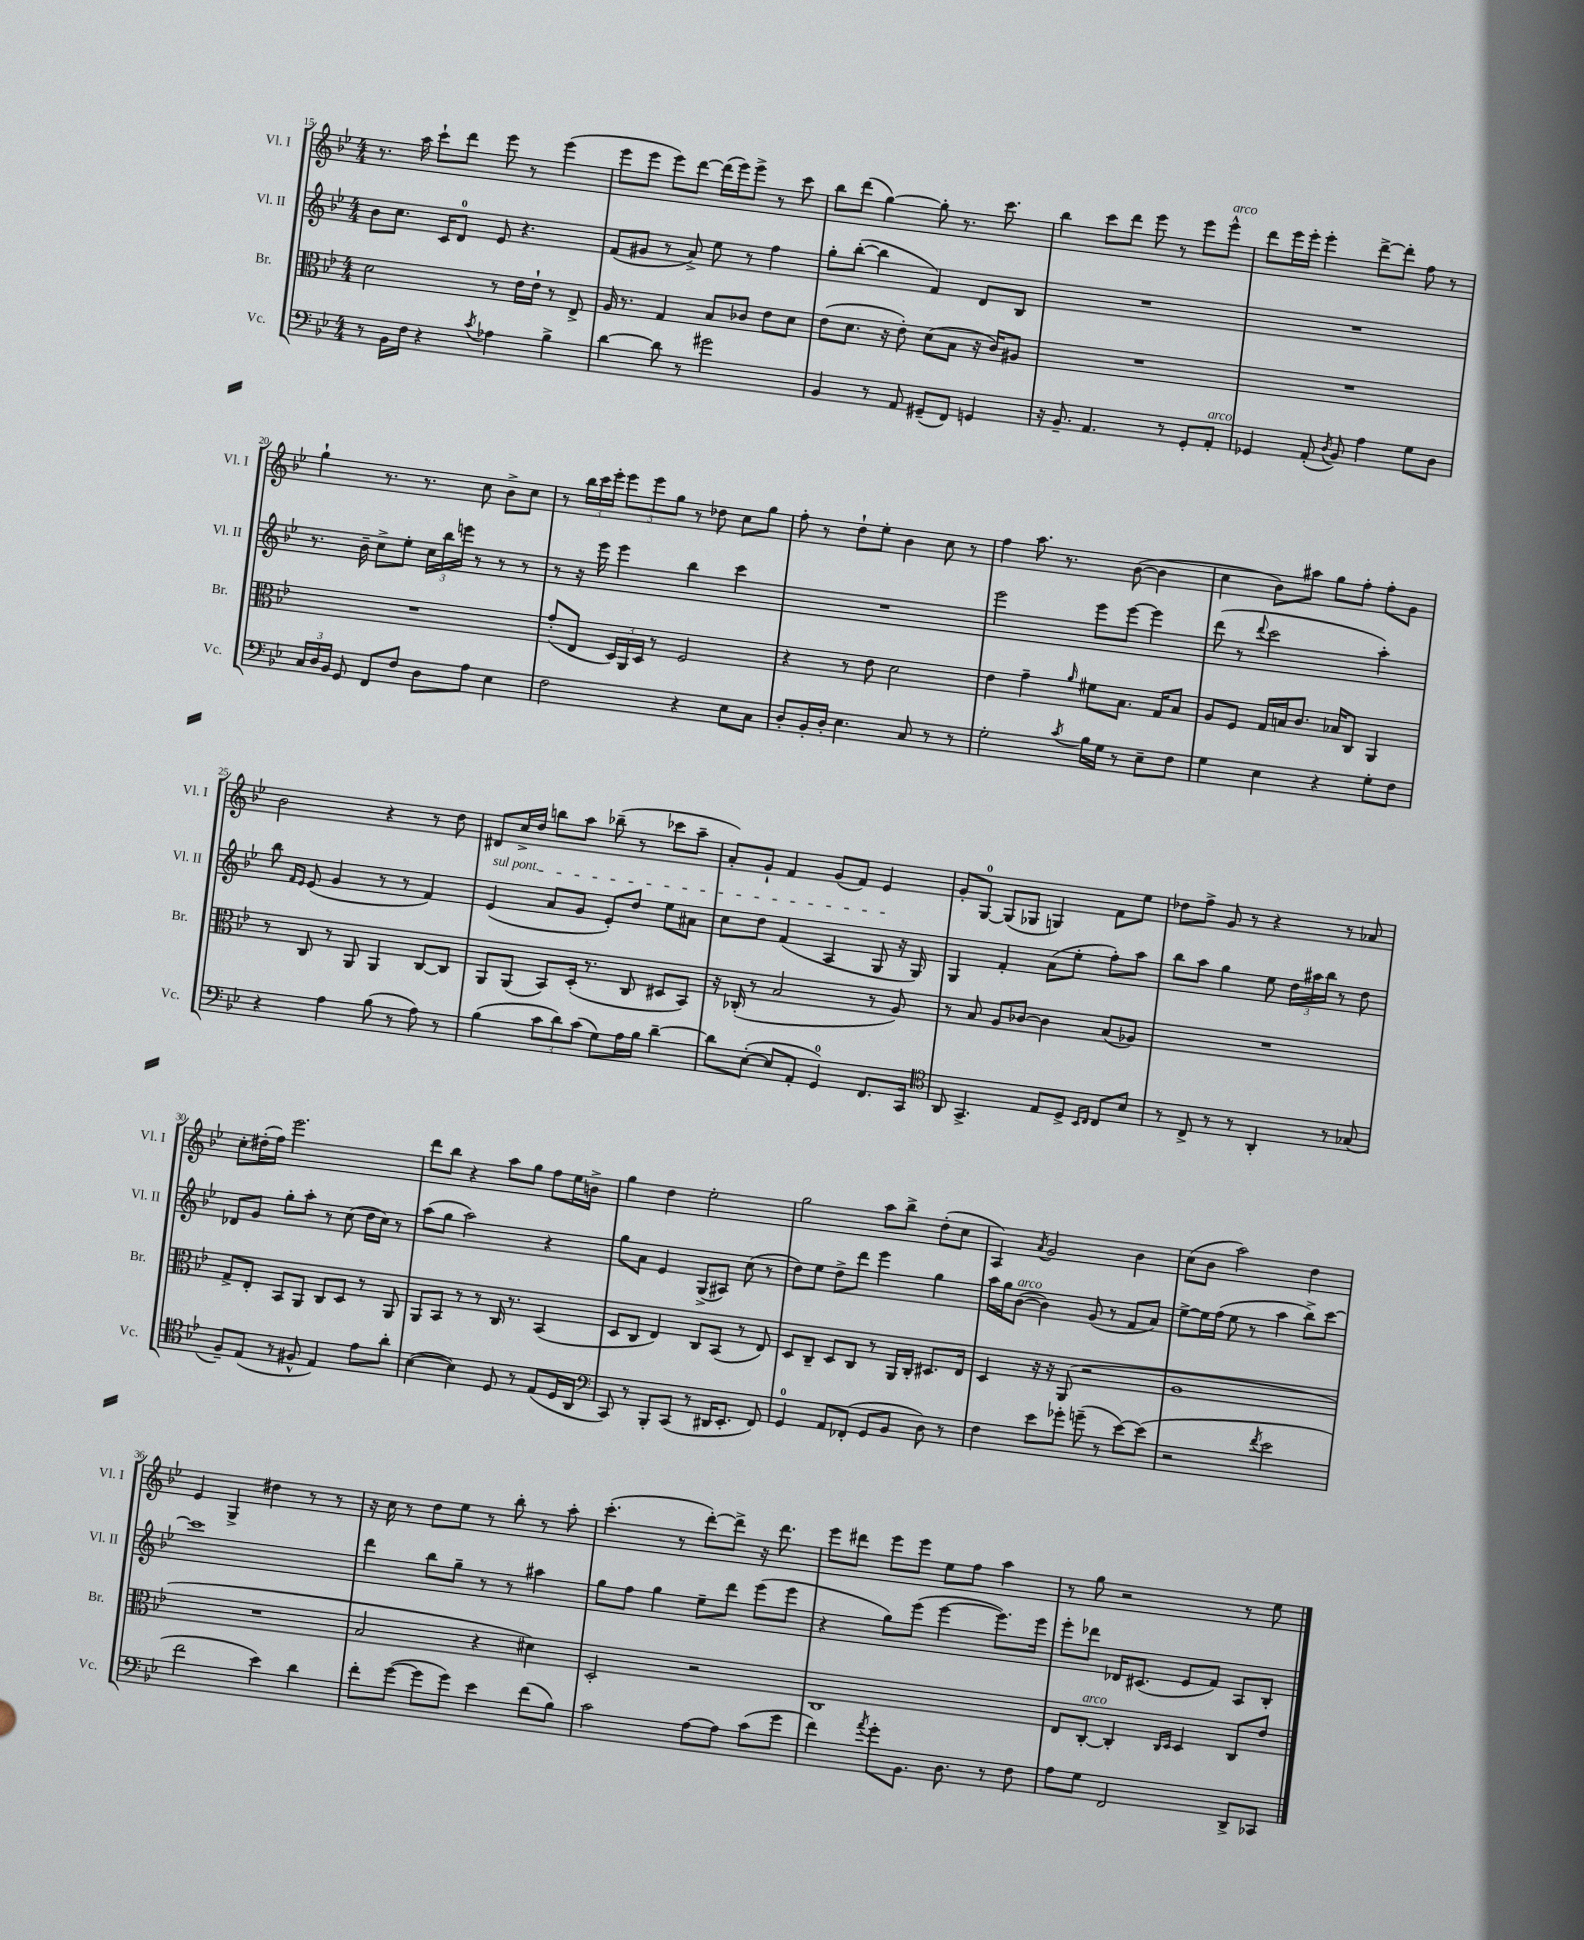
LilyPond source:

<<
\new StaffGroup <<
\new Staff = "s0" \with { instrumentName = "Vl. I" shortInstrumentName = "Vl. I" } {
    \clef treble \key bes \major \numericTimeSignature \time 4/4
    \autoBeamOff r8. a''16 c'''8[-! d'''8] ees'''8 r8 ees'''4( |
    ees'''8[ ees'''8] ees'''8[) d'''8]~ d'''16[( ees'''16) ees'''8]-> r8 c'''8 |
    bes''8[ d'''8]( g''4~) g''8-. r8. c'''8. |
    bes''4 c'''8[ d'''8] ees'''8 r8 ees'''8[ ees'''8]-^^\markup { \italic "arco" } |
    d'''8[ ees'''16 ees'''16]-. ees'''4-. d'''8[~-> d'''8]-. f''8 r8 |
    g''4-! r8. r8. c''8 bes'8[-> c''8] |
    r8 \tuplet 3/2 { bes''16[ c'''16 ees'''16]-. } \tuplet 3/2 { ees'''8[ ees'''8 g''8] } r8 des''8 c''8[ g''8] |
    f''8-. r8 d''8[-! ees''8]-. bes'4 c''8 r8 |
    f''4 a''8. r8. bes'8~( bes'4 |
    c''4 bes'8[) ais''8] g''8[ f''8]-. f''8[-. g'8] |
    bes'2 r4 r8 d''8 |
    dis'8[ c''16-> d''16] b''8[ a''8] bes''8--( r8 ces'''8[ a''8]-- |
    a'8[-.) g'8]-! f'4 g'8[( f'8]) ees'4 |
    g'8[-. g8]-0~ g8[( ges8] g4) f'8[ ees''8] |
    des''8[ f''8]-> g'8 r8 r4 r8 aes'8 |
    c''8[-. dis''16-.( f''16]) ees'''2. |
    d'''8[ bes''8] r4 a''8[ g''8] f''8[ ees''16 b'16]-> |
    g''4 d''4 ees''2-. |
    g''2 a''8[ bes''8]-> d''8[-.( c''8] |
    a4) \acciaccatura { a'8 } g'2 bes'4 |
    c''8[( bes'8] a''2) d''4 |
    ees'4 g4-> dis''4 r8 r8 |
    r16 c''16 r8 d''8[ ees''8] r8 bes''8-. r8 a''8-. |
    c'''4.-.( r8 d'''8[~-.) d'''8]-> r16 d'''8. |
    ees'''8[ dis'''8] ees'''8[ ees'''8] ees''8[ f''8] a''4 |
    r8 g''8 r2 r8 ees''8 \bar "|." |
}
\new Staff = "s1" \with { instrumentName = "Vl. II" shortInstrumentName = "Vl. II" } {
    \clef treble \key bes \major \numericTimeSignature \time 4/4
    \autoBeamOff bes'8[ c''8.] c'16[ d'8]-0 ees'8 r4. |
    f'8[( gis'8] r8 a'8->) ees''8 r8 f''4 |
    g''8[-. bes''8]~-.( bes''4 f'4) d'8[ bes8] |
    R1 |
    R1 |
    r8. bes'16-- c''8[-> ees''8]-. \tuplet 3/2 { c''16[ bes''16 e'''16] } r8 r8 r8 |
    r8 r16 ees'''16 ees'''4 bes''4 c'''4 |
    R1 |
    ees'''2 ees'''8[ ees'''8]~ ees'''4 |
    d'''8( r8 \appoggiatura { d'''8 } c'''2 a''4-.) |
    bes''8 \grace { f'16[ ees'16] } ees'8( g'4 r8 r8 f'4) |
    \once \override TextSpanner.bound-details.left.text = \markup { \italic "sul pont." } ees'4\startTextSpan( a'8[ g'8] ees'8[-.) d''8] ees''8[ ais'8] |
    c''8[ d''8] f'4( a4 g8\stopTextSpan r16 g16) |
    g4 f'4-. a'8[( ees''8]-. f''8[-.) a''8] |
    bes''8[ a''8] g''4 ees''8 \tuplet 3/2 { d''16[ ais''16 bes''16] } r8 d''8 |
    des'8[ g'8] g''8[-. a''8]-. r8 c''8( d''16[ c''16]) r8 |
    a''8[( g''8] a''2) r4 |
    g''8[ a'8] ees'4 g8[->( ais8]) c''8( r8 |
    d''8[) ees''8] d''8[-> d'''8] ees'''4 g''4 |
    a''16[ g''16 bes'8]~^\markup { \italic "arco" }( bes'4) g'8( r8 f'8[ a'8]) |
    ees''8[~-> ees''16 f''16]( ees''8 r8 a''4 bes''8[->) c'''8]~ |
    c'''1 |
    d'''4 bes''8[ g''8]-- r8 r8 ais''4 |
    g''8[ f''8] g''4 ees''8[-- d'''8] ees'''8[( ees'''8] |
    r4 g''8[) ees'''8]( ees'''4~ ees'''8.[) ees'''16] |
    ees'''8[-. des'''8] des'16[ cis'8.]( ees'8[ f'8]) a8[ bes8]-. \bar "|." |
}
\new Staff = "s2" \with { instrumentName = "Br." shortInstrumentName = "Br." } {
    \clef alto \key bes \major \numericTimeSignature \time 4/4
    \autoBeamOff d'2 r8 ees'16[ ees'16]-! r8 ees8-> |
    a16 r8. g4 bes8[ ces'8] ees'8[ d'8] |
    ees'8[( d'8.] r16 ees'8-.) d'8[( bes8] r16 c'16[) ais8] |
    R1 |
    R1 |
    R1 |
    g'8[-.( ees8] \tuplet 3/2 { d16[) a,16 d16] } r8 f2 |
    r4 r8 ees'8 d'2 |
    ees'4 g'4-- \grace { a'16 } fis'8[ bes8.] g16[ bes8] |
    a8[ f8] g16[ b16 c'8.] bes16[ c8] a,4 |
    r8 c8 r8 a,8 a,4 c8[~ c8] |
    a,8[ a,8]( bes,8[) d16]-.( r8. c8 dis8[ bes,8]) |
    r16 ces16-.( r8 bes2 r8 a8) |
    r8 bes8 a8[ ces'8]~ ces'4 bes8[( aes8]) |
    R1 |
    g8[-> ees8]-. bes,8[ a,8] c8[ d8] r8 a,8 |
    a,8[ bes,8] r8 r8 c16 r8. bes,4( |
    d8[ c8] ees4) c8[ bes,8]( r8 ees8) |
    d8[ c8]-- d8[ c8] r8 a,16[ c16]-. dis8.[ ees16] |
    d4 r16 r16 a,8( r2 |
    a1 |
    R1 |
    bes2 r4 dis'4) |
    d2-. r2 |
    c1 |
    ees8[ c8]~-.^\markup { \italic "arco" } c4-. \grace { c16[ d16] } d4 c8[ ees'8] \bar "|." |
}
\new Staff = "s3" \with { instrumentName = "Vc." shortInstrumentName = "Vc." } {
    \clef bass \key bes \major \numericTimeSignature \time 4/4
    \autoBeamOff r8 bes,16[ f16] r4 \acciaccatura { c'8 } aes4 bes4-> |
    d'4~ d'8 r8 gis'2 |
    bes,4 r8 a,8 gis,8[--( f,8]) g,4 |
    r16 bes,8.-- a,4. r8 g,8[-. a,8]-.^\markup { \italic "arco" } |
    ges,4 a,8-.( \acciaccatura { d8 } bes,8) a4 g8[ d8] |
    \tuplet 3/2 { c16[ d16 bes,16] } g,8 f,8[ f8] d8[ a8] ees4 |
    f2 r4 ees8[ c8] |
    d8[-. bes,16-. d16]-. ees4. c8 r8 r8 |
    g2-. \acciaccatura { c'8 } bes16[ g16] r8 ees8[-- f8] |
    g4 ees4 r4 g8[-. f8] |
    r4 a4 bes8( r8 a8) r8 |
    bes4( \tuplet 3/2 { c'8[ d'8) c'8]( } g8[) a16 bes16] d'4~-- |
    d'8[ ees8]~-.( ees8[ a,8]-. g,4-0) f,8.[ c,16] |
    \clef tenor a,8 g,4.-> ees8[ d8]-> \grace { bes,16[ c16] } c8[ bes8] |
    r8 c8-> r8 r8 a,4-. r8 ges8( |
    f8[--) ees8]( r8 fis8-^ ees4) ees'8[ a'8]-. |
    bes4~( bes4) d8 r8 ees8[( d16 a,16] |
    \clef bass c,8) r8 bes,,8[-. c,8]( r8 dis,16[ ees,8.]-. f,8) |
    g,4-0 a,8[ fes,8]-.( g,8[ bes,8] d8) r8 |
    f4 ees'8[ ges'8]-. g'8--( r8 ees'8[~) ees'8]( |
    r2 \acciaccatura { f'8 } ees'2 |
    f'2 ees'4) d'4 |
    f'8[-. g'8]~( g'8[ g'8]) ees'4 f'8[( bes8]) |
    c'2 a8[~ a8] c'8[( g'8] |
    f'4) \acciaccatura { a'8 } g'8[-. bes,8.] d8. r8 f8 |
    a8[ g8] f,2 d,8[-> ces,8] \bar "|." |
}
>>
>>
\layout { \context { \Score currentBarNumber = #15 } }
